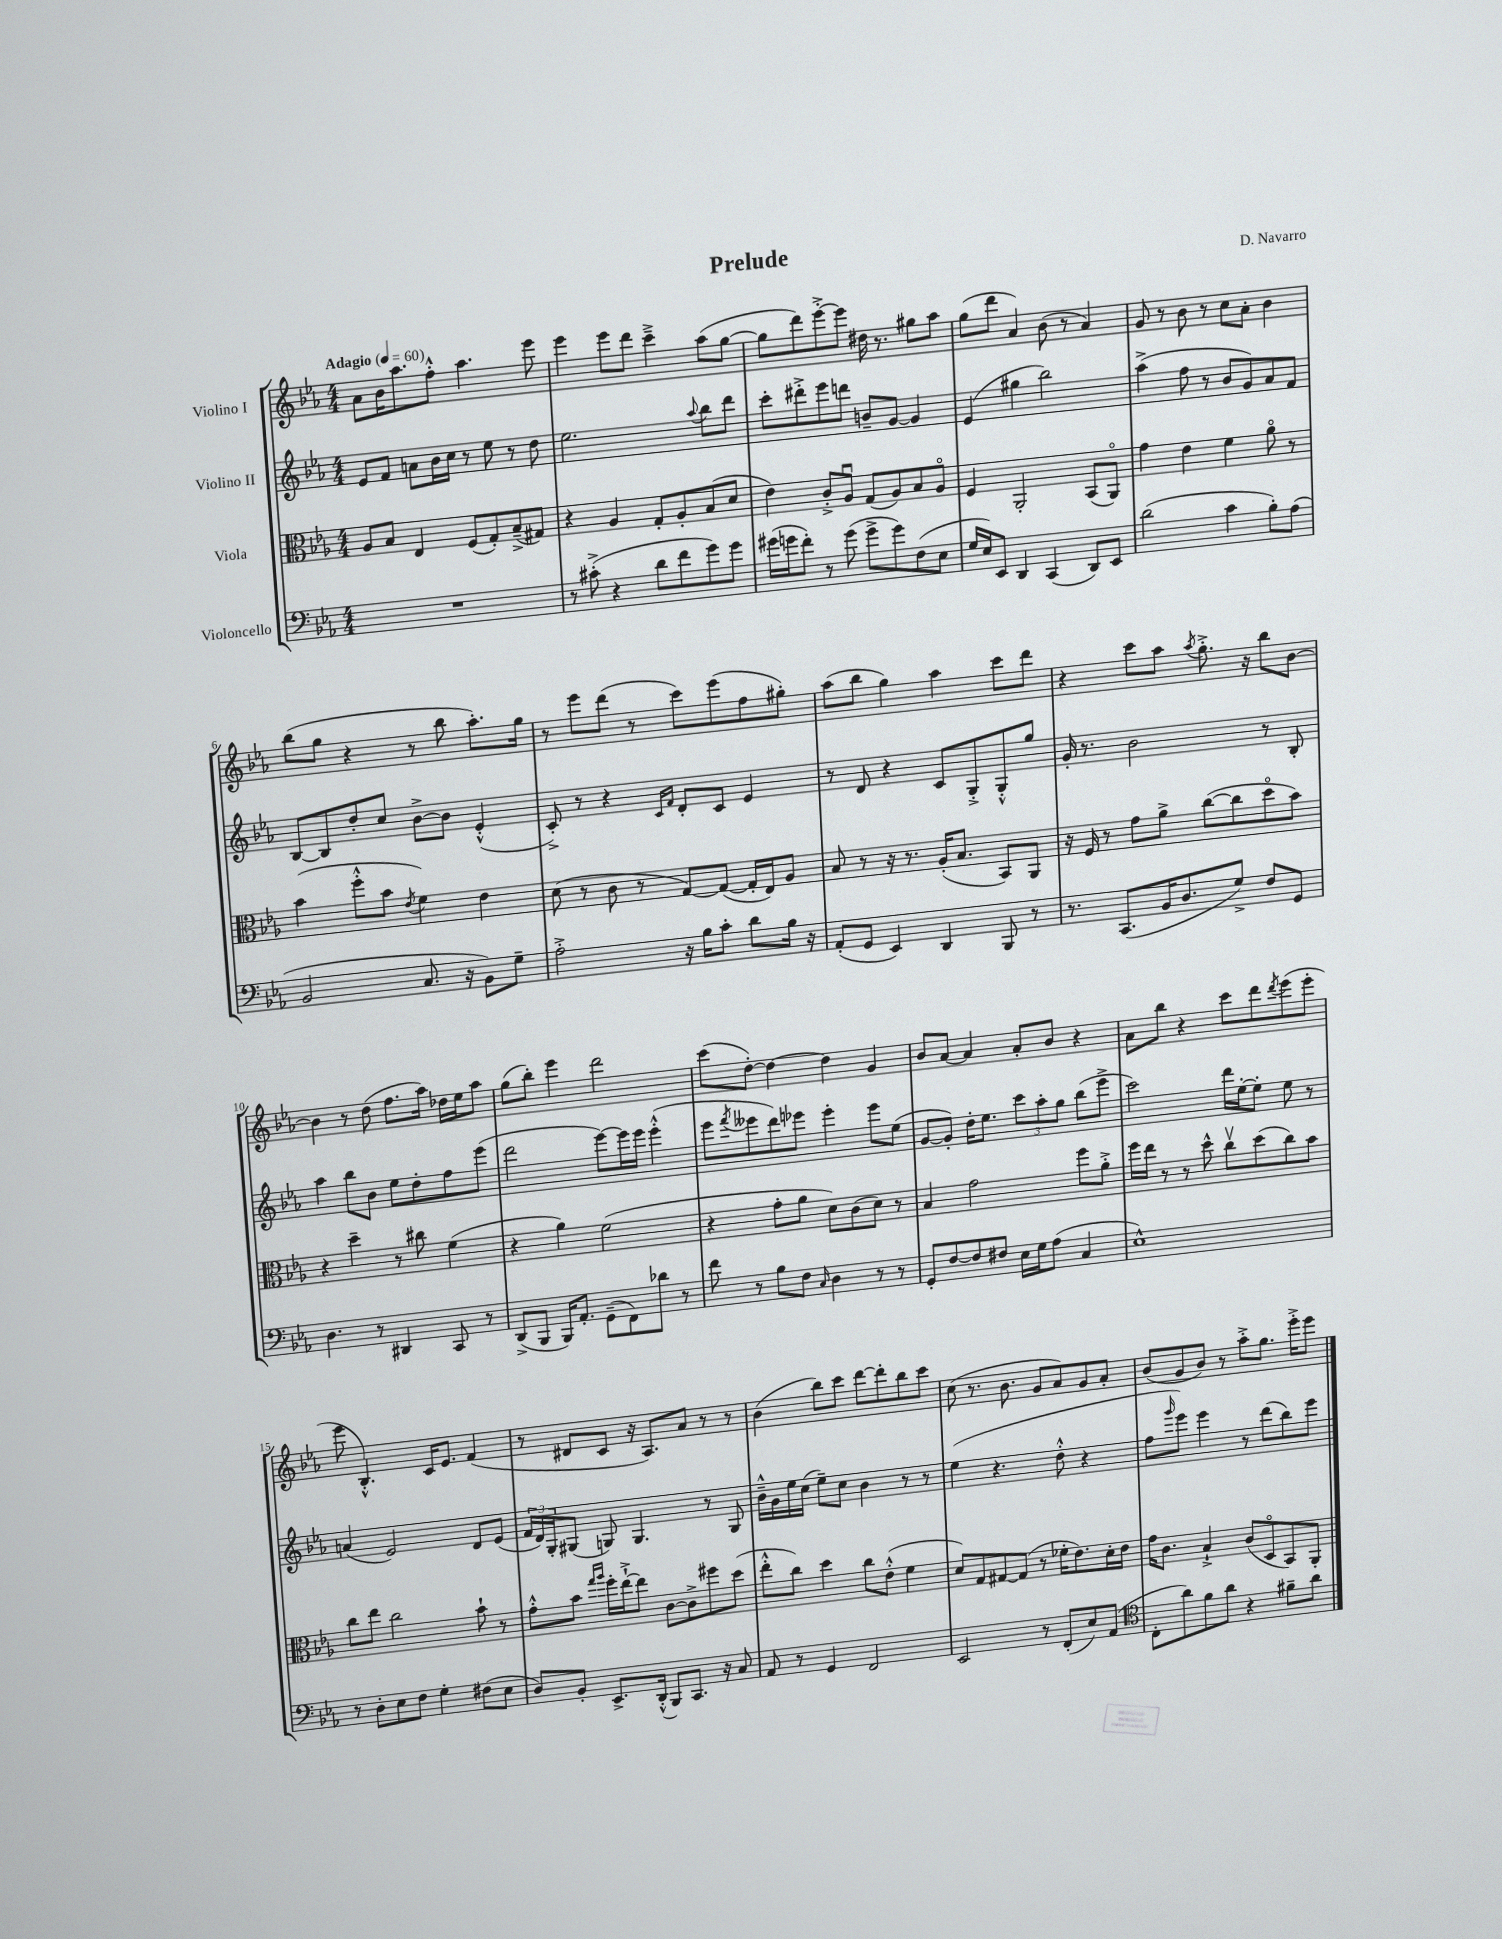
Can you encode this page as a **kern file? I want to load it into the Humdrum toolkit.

**kern	**kern	**kern	**kern
*part4	*part3	*part2	*part1
*staff4	*staff3	*staff2	*staff1
*I"Violoncello	*I"Viola	*I"Violino II	*I"Violino I
*clefF4	*clefC3	*clefG2	*clefG2
*k[b-e-a-]	*k[b-e-a-]	*k[b-e-a-]	*k[b-e-a-]
*M4/4	*M4/4	*M4/4	*M4/4
*MM60	*MM60	*MM60	*MM60
=1	=1	=1	=1
!	!	!	!LO:TX:a:B:t=Adagio
1r	8A-/L	8e-/L	8a-\L
.	8B-/J	8f/J	16b-\K
.	.	.	8.aa-\
.	4E-/	8an\L	.
.	.	16b-\L	8ff'^^\J
.	.	16cc\JJ	.
.	(8F/L	8r	4.aa-\
.	8G'/)	8ee-\	.
.	(8B-~^/	8r	.
.	8G#X/J)	8dd\	8eee-\
=2	=2	=2	=2
8r	4r	2.ee-\	4eee-\
(8c#X'^\	.	.	.
4r	4A-/	.	8eee-\L
.	.	.	8ddd\J
8d\L	8G'/L	.	4ccc~^\
8f\	8A-'/	.	.
.	.	8qqaa-/	.
8g\)	(8B-/	8bb-\L	(8aa-\L
8g\J	8d/J	8ddd\J	[8gg\J
=3	=3	=3	=3
(16g#X\LL	4e-\)	8ccc'\L	8gg\L]
16gn\J	.	.	.
8f'\J)	.	8ddd#X'^\	8ddd\)
8r	8c'^/L	8eee-\	[8eee-'^\
(8g\	8A-u/J	8dddn\J	8eee-\J]
8g^\L	(8G/L	8bn~/L	16dd#X\
.	.	.	8.r
8g\)	8A-/)	[8g/J	.
(8F\	8B-/	4g/]	8gg#X\L
8E-\J	8A-/J	.	8aa-\J
=4	=4	=4	=4
16G/LL	4F/	(4e-/	(8gg\L
16E-/J)	.	.	.
8EE-/J	.	.	8ddd\J
4DD/	2AA-'/	4gg#X\	4a-/)
(4CC/	.	2bb-\)	(8b-\
.	.	.	8r
8DD/L)	(8BB-/L	.	4a-/)
8EE-/J	8AA-/J)	.	.
=5	=5	=5	=5
(2d\	4g\	(4aa-^\	8g/
.	.	.	8r
.	4e-\	8ff\	8b-\
.	.	8r	8r
4c\	4f\	8b-/L	8cc\L
.	.	8g/)	8a-'\J
8B-'\L)	8a-\	8a-/	4b-\
(8A-\J	8r	8f/J	.
!!LO:LB:g=z
=6	=6	=6	=6
2BB-/	(4b-\	[8B-/L	(8bb-\L
.	.	8B-/]	8gg\J
.	8ff'^^\L	8dd'/	4r
.	8b-\J	8cc/J	.
.	8qe-/	.	.
8.C/	4f\)	[8b-^\L	8r
.	.	8b-\J]	8bb-\
16r	.	.	.
8BB-\L)	4e-\	(4e-'^^/	8.aa-'\L)
8G~\J	.	.	.
.	.	.	16gg\Jk
=7	=7	=7	=7
2A-'^\	(8d\	8c'^/)	8r
.	8r	8r	8eee-\L
.	8c\	4r	(8ddd\J
.	8r	.	8r
.	.	16qqc/LL	.
.	.	16qqf/JJ	.
16r	[8G/L)	8d'/L	8ccc\L)
16B-\KL	.	.	.
8c'\J	(8G/J_	8c/J	(8eee-\
8d\L	16G'/LL]	4e-/	8ff\
.	16E-/J)	.	.
16B-\Jk	8A-/J	.	8gg#X'\J)
16r	.	.	.
=8	=8	=8	=8
(8AA-'/L	8B-/	8r	(8aa-\L
8GG/J	8r	8d/	8bb-\J
4EE-/)	16r	4r	4gg\)
.	8.r	.	.
4DD/	(16A-'/KL	8c/L	4aa-\
.	8.B-/J	.	.
.	.	8G'^/	.
8BBB-/	8BB-/L)	8G'^^/	8ccc\L
8r	8AA-/J	8gg/J	8ddd\J
=9	=9	=9	=9
8.r	16r	16g'/	4r
.	16F/	8.r	.
.	8r	.	.
(8.CC/L	.	.	.
.	8g\L	2b-\	8ccc\L
16BB-/K	8a-^\J	.	8aa-\J
8.D/	.	.	.
.	.	.	8qaa-/
.	([8cc\L	.	8.gg'^\
8G^/J)	8cc\]	.	.
.	.	.	16r
8F/L	8dd\	8r	8bb-\L
8GG/J	8b-\J)	8B-'/	[8b-\J
!!LO:LB:g=z
=10	=10	=10	=10
4.D\	4r	4aa-\	4b-\]
.	4dd~\	8bb-\L	8r
8r	.	8b-\J	(8dd\
4DD#X/	8r	8ee-\L	8.ff\L
.	8cc#X\	8dd'\	.
.	.	.	16aa-\Jk)
8CC/	(4f\	8ff\	16dd-X\LL
.	.	.	16ee-\J
8r	.	(8eee-\J	8aa-\J
=11	=11	=11	=11
(8DD^/L	4r	2ddd\	(8gg\L
8BBB-/J	.	.	8bb-'\J)
16BBB-/KL)	4a-\)	.	4eee-\
8.AA-'/J	.	.	.
(8GG~\L	(2f\	[8eee-\L)	2ddd\
8FF\)	.	16eee-\L]	.
.	.	16eee-\JJ	.
8d-X\J	.	(4eee-'^^\	.
8r	.	.	.
=12	=12	=12	=12
8f\	4r	8eee-\L	(8ccc\L
.	.	8qfff/	.
8r	.	8eee--X\	[8dd'\J)
8B-\L	8g'\L	8ddd\)	4dd\_
8F\J	8a-\J	8eee-X\J	.
16qqC/	.	.	.
4D\	8d\L)	4eee-'\	4dd\]
.	(8c\	.	.
8r	8d\J)	8eee-\L	4g/
8r	8r	(8ee-\J	.
=13	=13	=13	=13
8GG'/L	4B-/	[8g/L	8b-/L
[8F/	.	8g'/J])	[8a-/J
8F/]	2g\	16dd'\KL	4a-/]
.	.	8.ee-\J	.
8F#X/J	.	.	.
16E-\LL	.	12ccc\L	8a-'/L
16G\J	.	.	.
.	.	12aa-'\	.
(8A-\J	.	.	8b-/J
.	.	12gg\J	.
4C/	8ff\L	(8bb-\L	4r
.	8a-'^\J	8eee-^\J	.
=14	=14	=14	=14
1E-^^)	16ff\LL	2ccc\)	8a-\L
.	16ee-\JJ	.	.
.	8r	.	8bb-\J
.	8r	.	4r
.	8dd^^\	.	.
.	8ccv\L	16ddd\LL	8ccc\L
.	.	[16ee-'\J	.
.	(8dd\	8ee-'\J]	8ddd\
.	.	.	8qddd/
.	8cc\)	8ee-\	(8eee-\
.	8b-\J	8r	8eee-'\J
!!LO:LB:g=z
=15	=15	=15	=15
8r	8cc\L	(4an/	8eee-\
8D'\L	8ee-\J	.	4.B-'^^/)
8E-\	2cc\	2e-/)	.
8F\J	.	.	.
4G'\	.	.	16c/KL
.	.	.	8.e-/J
(8F#X\L	8b-`\	8d/L	(4f/
8E-\J	8r	(8e-/J	.
=16	=16	=16	=16
8D/L)	8g'^^\L	24f/LL	8r
.	.	24d/)	.
.	.	24G'/J	.
8BB-'/J	8b-\J	(8G#X/J	8d#X/L
.	16qqgg/LL	.	.
.	16qqaa-/JJ	.	.
8.EE-^/L	16ff'\LL	8Gn/)	8c/J
.	[16ee-`^\J	.	.
.	8ee-\J]	4.G/	16r
(16DD'^^/Jk	.	.	8.A-/L)
8BBB-/L)	[8c\L	.	.
8.CC/J	8c^\]	.	8a-/J
.	8ff#X\	8r	8r
16r	.	.	.
8C/	(8dd\J	8G/	8r
=17	=17	=17	=17
8AA-/	8ee-'^^\L	16b-~^^\LL	(4b-\
.	.	16g\	.
8r	8cc\J)	16ee-\	.
.	.	(16cc\JJ	.
4GG/	4dd\	8ee-~\L)	8bb-\L)
.	.	8cc\J	8ccc\J
2FF/	8cc\L	4b-\	[8ddd\L
.	(8e-'^^\J	.	8ddd'\]
.	4f\	8r	8bb-\
.	.	8r	8ccc\J
=18	=18	=18	=18
2EE-/	8d/L)	(4ee-\	(8cc\
.	8G/	.	8.r
.	[8G#X/	4.r	.
.	.	.	8.b-\
.	(8G#/J]	.	.
8r	8r	.	8g/L
(8FF'/L	16f-X'\KL	8dd'^^\	8a-/)
.	8.e-\)	.	.
8E-/)	.	4r	8g/
(8AA-/J	16d'\L	.	8a-'/J
.	16e-\JJ	.	.
=19	=19	=19	=19
*clefC4	*	*	*
8C'\L	16g\KL	8ff\L	(8b-/L
.	8.c\J	.	.
.	.	16qqggg/	.
8a-\)	.	8eee-\J)	8g/
8f\	4B-`^/	4eee-\	8b-/J)
8a-\J	.	.	8r
4r	(8c/L	8r	8aa-'^\L
.	8D/	(8ddd\L	8.gg\J
8f#X~\L	8BB-/)	8bb-\)	.
.	.	.	16eee-'^\KL
8a-\J	8AA-'/J	8eee-\J	8eee-\J
==	==	==	==
*-	*-	*-	*-
